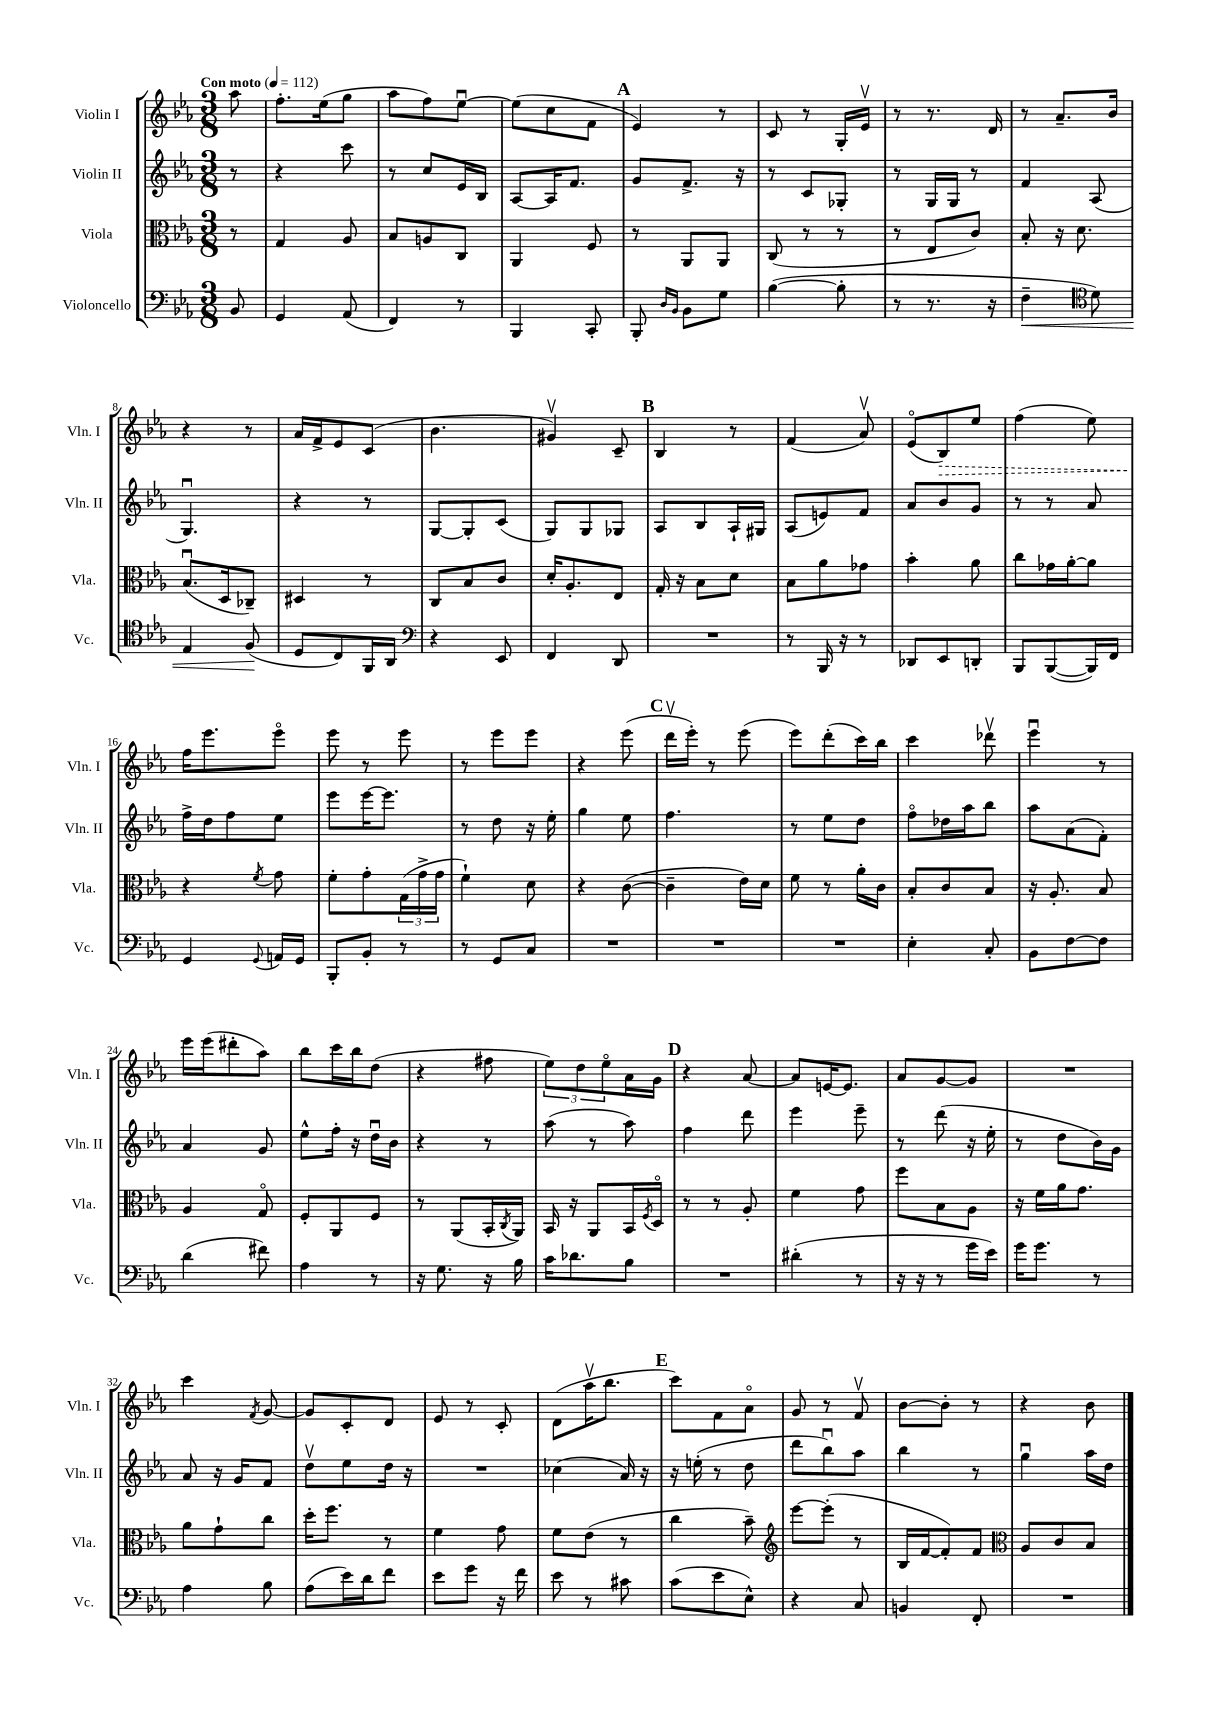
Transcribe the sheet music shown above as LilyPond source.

<<
\new StaffGroup <<
\new Staff = "s0" \with { instrumentName = "Violin I" shortInstrumentName = "Vln. I" } {
    \clef treble \key ees \major \numericTimeSignature \time 3/8 \partial 8 \tempo "Con moto" 4 = 112
    aes''8 |
    f''8.-. ees''16( g''8 |
    aes''8 f''8) ees''8~\downbow |
    ees''8( c''8 f'8 |
    \mark \markup { \bold "A" } ees'4) r8 |
    c'8 r8 g16-. ees'16\upbow |
    r8 r8. d'16 |
    r8 aes'8.-- bes'16 |
    r4 r8 |
    aes'16 f'16-> ees'8 c'8( |
    bes'4. |
    gis'4\upbow) c'8-- |
    \mark \markup { \bold "B" } bes4 r8 |
    f'4( aes'8\upbow) |
    ees'8\flageolet( \once \override Hairpin.style = #'dashed-line bes8\>) ees''8 |
    f''4( ees''8) |
    f''16\! ees'''8. ees'''8\flageolet |
    ees'''8 r8 ees'''8 |
    r8 ees'''8 ees'''8 |
    r4 ees'''8( |
    \mark \markup { \bold "C" } d'''16\upbow ees'''16-.) r8 ees'''8( |
    ees'''8) d'''8-.( c'''16) bes''16 |
    c'''4 des'''8\upbow |
    ees'''4\downbow r8 |
    ees'''16 ees'''16( dis'''8-. aes''8) |
    bes''8 c'''16 bes''16 d''8( |
    r4 fis''8 |
    \tuplet 3/2 { ees''8) d''8 ees''8\flageolet } aes'16 g'16 |
    \mark \markup { \bold "D" } r4 aes'8~ |
    aes'8 e'16~ e'8. |
    aes'8 g'8~ g'8 |
    R4. |
    c'''4 \acciaccatura { f'8 } g'8~ |
    g'8 c'8-. d'8 |
    ees'8 r8 c'8-. |
    d'8( aes''16\upbow bes''8. |
    \mark \markup { \bold "E" } c'''8) f'8 aes'8\flageolet |
    g'8 r8 f'8\upbow |
    bes'8~ bes'8-. r8 |
    r4 bes'8 \bar "|." |
}
\new Staff = "s1" \with { instrumentName = "Violin II" shortInstrumentName = "Vln. II" } {
    \clef treble \key ees \major \numericTimeSignature \time 3/8 \partial 8
    r8 |
    r4 c'''8 |
    r8 c''8 ees'16 bes16 |
    aes8~ aes16 f'8. |
    \mark \markup { \bold "A" } g'8 f'8.-> r16 |
    r8 c'8 ges8-. |
    r8 g16 g16 r8 |
    f'4 aes8( |
    g4.\downbow) |
    r4 r8 |
    g8~ g8-. c'8( |
    g8) g8 ges8 |
    \mark \markup { \bold "B" } aes8 bes8 aes16-! gis16 |
    aes8( e'8) f'8 |
    aes'8 bes'8 g'8 |
    r8 r8 aes'8 |
    f''16-> d''16 f''8 ees''8 |
    ees'''8 ees'''16~ ees'''8. |
    r8 d''8 r16 ees''16-. |
    g''4 ees''8 |
    \mark \markup { \bold "C" } f''4. |
    r8 ees''8 d''8 |
    f''8\flageolet des''16 aes''16 bes''8 |
    aes''8 aes'8( f'8-.) |
    aes'4 g'8 |
    ees''8-^ f''16-. r16 d''16\downbow bes'16 |
    r4 r8 |
    aes''8( r8 aes''8) |
    \mark \markup { \bold "D" } f''4 d'''8 |
    ees'''4 ees'''8-- |
    r8 d'''8( r16 ees''16-. |
    r8 d''8 bes'16) g'16 |
    aes'8 r16 g'16 f'8 |
    d''8\upbow ees''8 d''16 r16 |
    R4. |
    ces''4( aes'16) r16 |
    \mark \markup { \bold "E" } r16 e''16-.( r8 d''8 |
    d'''8 bes''8\downbow) aes''8 |
    bes''4 r8 |
    g''4\downbow aes''16 d''16 \bar "|." |
}
\new Staff = "s2" \with { instrumentName = "Viola" shortInstrumentName = "Vla." } {
    \clef alto \key ees \major \numericTimeSignature \time 3/8 \partial 8
    r8 |
    g4 aes8 |
    bes8 a8 c8 |
    aes,4 f8 |
    \mark \markup { \bold "A" } r8 aes,8 aes,8 |
    c8( r8 r8 |
    r8 ees8 c'8) |
    bes8-. r16 d'8. |
    bes8.\downbow( d16 ces8--) |
    dis4 r8 |
    c8 bes8 c'8 |
    d'16-. aes8.-. ees8 |
    \mark \markup { \bold "B" } g16-. r16 bes8 d'8 |
    bes8 aes'8 ges'8 |
    bes'4-. aes'8 |
    c''8 ges'16 aes'16~-. aes'8 |
    r4 \acciaccatura { f'8 } g'8 |
    f'8-. g'8-. \tuplet 3/2 { g16( g'16-> g'16 } |
    f'4-!) d'8 |
    r4 c'8~( |
    \mark \markup { \bold "C" } c'4-- ees'16) d'16 |
    f'8 r8 aes'16-. c'16 |
    bes8-. c'8 bes8 |
    r16 aes8.-. bes8 |
    aes4 g8\flageolet |
    f8-. aes,8 f8 |
    r8 aes,8( bes,16-. \acciaccatura { c8 } aes,16) |
    bes,16 r16 aes,8 bes,16 \acciaccatura { f8 } d16\flageolet |
    \mark \markup { \bold "D" } r8 r8 aes8-. |
    f'4 g'8 |
    f''8 bes8 aes8 |
    r16 f'16 aes'16 g'8. |
    aes'8 g'8-! c''8 |
    d''16-. f''8. r8 |
    f'4 g'8 |
    f'8 ees'8( r8 |
    \mark \markup { \bold "E" } c''4 bes'8--) |
    \clef treble ees'''8~ ees'''8-.( r8 |
    bes16 f'16~ f'8-.) f'8 |
    \clef alto aes8 c'8 bes8 \bar "|." |
}
\new Staff = "s3" \with { instrumentName = "Violoncello" shortInstrumentName = "Vc." } {
    \clef bass \key ees \major \numericTimeSignature \time 3/8 \partial 8
    bes,8 |
    g,4 aes,8( |
    f,4) r8 |
    bes,,4 c,8-. |
    \mark \markup { \bold "A" } bes,,8-. \grace { d16 bes,16 } bes,8 g8 |
    bes4~( bes8-. |
    r8 r8. r16 |
    f4--\< \clef tenor d'8) |
    ees4 f8\!( |
    d8 c8) f,16 aes,16 |
    \clef bass r4 ees,8 |
    f,4 d,8 |
    \mark \markup { \bold "B" } R4. |
    r8 bes,,16 r16 r8 |
    des,8 ees,8 d,8-. |
    bes,,8 bes,,8~( bes,,16) f,16 |
    g,4 \appoggiatura { g,8 } a,16 g,16 |
    bes,,8-. bes,8-. r8 |
    r8 g,8 c8 |
    R4. |
    \mark \markup { \bold "C" } R4. |
    R4. |
    ees4-. c8-. |
    bes,8 f8~ f8 |
    d'4( fis'8) |
    aes4 r8 |
    r16 g8. r16 bes16 |
    c'16 des'8. bes8 |
    \mark \markup { \bold "D" } R4. |
    dis'4-.( r8 |
    r16 r16 r8 g'16 ees'16) |
    g'16 g'8. r8 |
    aes4 bes8 |
    aes8( ees'16) d'16 f'8 |
    ees'8 g'8 r16 f'16 |
    ees'8 r8 cis'8 |
    \mark \markup { \bold "E" } c'8( ees'8 ees8-^) |
    r4 c8 |
    b,4 f,8-. |
    R4. \bar "|." |
}
>>
>>
